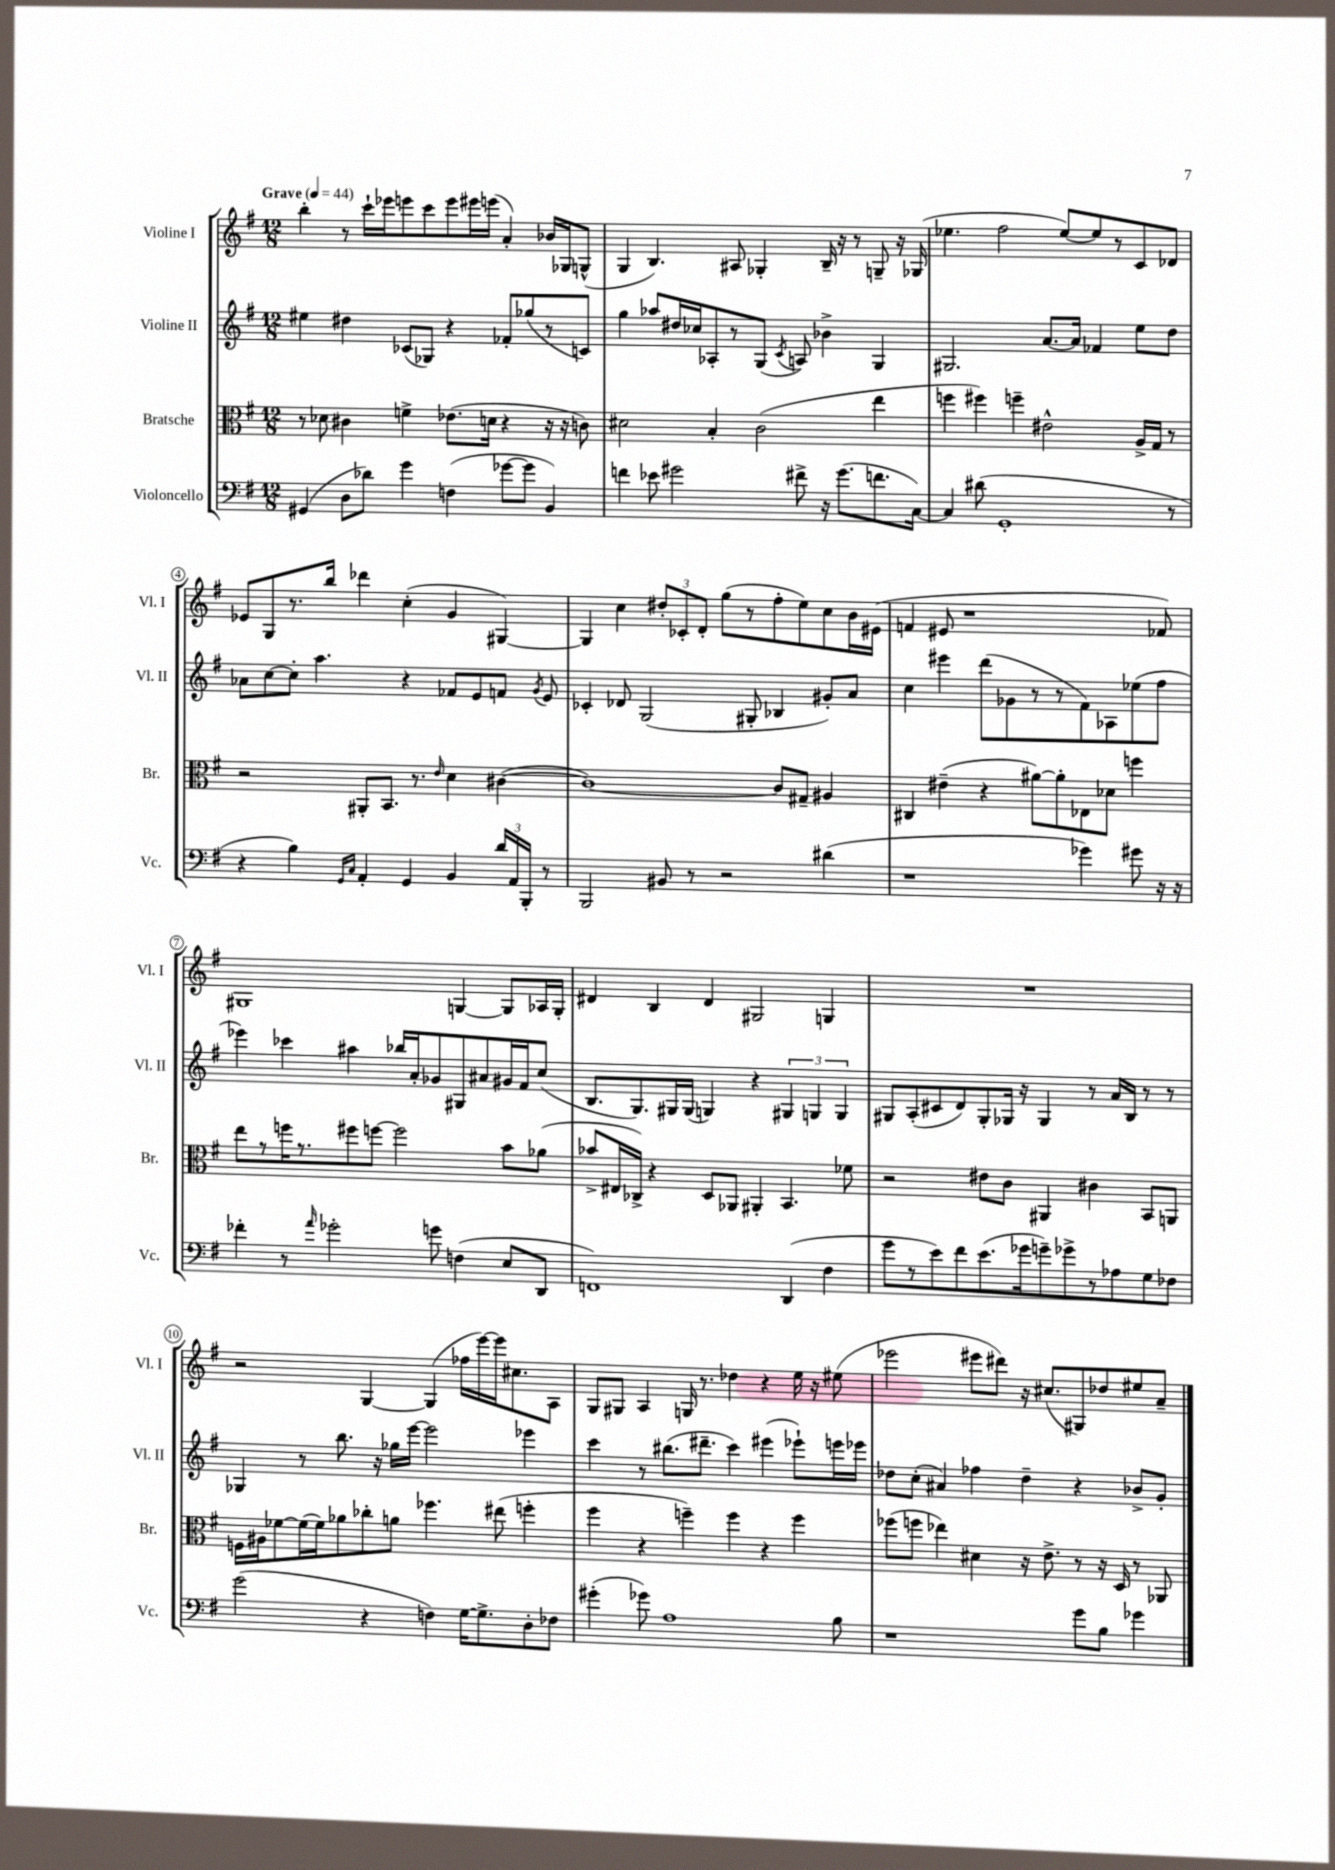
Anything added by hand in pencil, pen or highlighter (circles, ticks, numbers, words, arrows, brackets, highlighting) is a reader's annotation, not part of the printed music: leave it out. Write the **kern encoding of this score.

**kern	**kern	**kern	**kern
*staff4	*staff3	*staff2	*staff1
*clefF4	*clefC3	*clefG2	*clefG2
*k[f#]	*k[f#]	*k[f#]	*k[f#]
*M12/8	*M12/8	*M12/8	*M12/8
*MM44	*MM44	*MM44	*MM44
(4GG#/	8r	4ee#\	4bb'\
.	8d-\	.	.
8D\L	4c#\	4dd#\	8r
8d-\J)	.	.	16ccc`\LL
.	.	.	16eee-\J
4g\	4f^\	(8c-/L	8eee\
.	.	8G-/J)	8ccc\
(4F\	(8.e-\L	4r	8eee\
.	.	.	16eee#\L
.	16d\Jk	.	(16eee\JJ
[8g-\L	4r	8f-'/L	4a'/)
8g-\]J	.	(8gg-/	.
4BB/)	16r	8r	16b-/LL
.	16r	.	16G-/J
.	8c\)	8c/J)	(8G^^/J
=	=	=	=
4f\	2d#\	4gg\	4G/
8e-\	.	8aa-/L	4.B/)
2g#\	.	16dd#/L	.
.	.	16cc-/J	.
.	4B'/	8A-'/	.
.	.	8r	8A#/
.	(2c\	(8G/J	4G-'/
.	.	8qc/	.
8f#^\	.	8A/)	.
16r	.	4b-^\	16B~/
(8.g#\L	.	.	16r
.	.	.	8r
8.f\	4ee\	4G/	8G~/
.	.	.	16r
[16C\Jk)	.	.	(16G-/
=	=	=	=
4C/]	4ff\	2.G#/	4.ee-\
(8d#\	4ff#\)	.	.
1GG'	.	.	2ff#\
.	4ff~\	.	.
.	2e#^^\	[8.a/L	.
.	.	.	[8ee-/L)
.	.	16a/]Jk	.
.	.	4f-/	8ee-/]
.	.	.	8r
.	16A^/LL	8ee\L	8c/
.	16G/JJ	.	.
8r	8r	8dd\J	8d-/J
=	=	=	=
4r	2r	8a-\L	8e-/L
.	.	[8cc\	8G/
4B\)	.	8cc'\]J	8.r
.	.	4.aa\	.
.	.	.	16bb/Jk
16qqGG/LL	.	.	.
16qqC/JJ	.	.	.
4AA'/	8AA#'/L	.	4ddd-\
.	8.BB/J	.	.
4GG/	.	4r	(4cc'\
.	8.r	.	.
.	16qqe/	.	.
4BB/	4d\	8f-/L	4g/
.	.	8e/	.
24d/LL	([4c#\	8f/J	[4G#/)
24AA/	.	.	.
24BBB'/JJ	.	.	.
.	.	8qg/	.
8r	.	8e/	.
=	=	=	=
2BBB/	1c#_)	4c-'/	4G#/]
.	.	8d-/	4cc\
.	.	(2G/	.
8BB#/	.	.	12dd#'/L
.	.	.	12c-'/
8r	.	.	.
.	.	.	12d'/J
2r	.	.	(8gg\L
.	.	8G#'/	8r
.	8c#/]L	4B-/	8ff#'\
.	8G#~/J	.	8ee\)
(4d#\	4A#/	8g#'/L)	8cc\
.	.	8a/J	16b\L
.	.	.	(16e#\JJ
=	=	=	=
1r	4C#/	4cc\	4f/
.	(4e#~\	4eee#\	8e#/
.	.	.	1r
.	4r	(8ddd\L	.
.	.	8g-\	.
.	[8a#\L)	8r	.
.	8a#'\]	8r	.
4g-\)	8E-\	8f#\)	.
.	8d-\J	8A-\	.
8g#\	4ff\	(8ee-\	.
16r	.	8ff#\J	8f-/)
16r	.	.	.
=	=	=	=
4f-'\	8ee\L	4eee-\)	1G#
.	8r	.	.
8r	16ff\K	4ccc-\	.
.	8.r	.	.
16qqa/	.	.	.
2g-'\	.	.	.
.	8ff#\	4aa#\	.
.	[8ff\J	.	.
.	2ff\]	16bb-/LL	.
.	.	16a'/J	.
8g\	.	8g-/	.
(4F\	.	8G#/	[4G/
.	.	8a#/	.
8E/L	8b\L	16g#/L	8G/]L
.	.	16f#/J	.
8DD/J	(8a-\J	(8cc/J	16A-/L
.	.	.	16G'/JJ
=	=	=	=
1FF)	8b-^/L	8.B/L	4d#/
.	16E#/L	.	.
.	16C-^/JJ)	8.G/)	.
.	4r	.	4B/
.	.	16G#/L	.
.	.	(16G#/JJ	.
.	8D/L	4G/)	4d#/
.	8AA-/J	.	.
.	4AA#'/	4r	2G#/
(4DD/	4.BB/	6G#/	.
.	.	6G/	.
4F#\	.	.	4G/
.	.	6G/	.
.	8f-\	.	.
=	=	=	=
8g\L	2r	8G#/L	1.r
8r	.	(8A'/	.
8e\)	.	8c#/	.
8f#\	.	8d/)	.
(8.e\	8e#\L	8G#'/	.
.	8c\J	16G-/Jk	.
16g-\k	.	16r	.
8g~\)	4AA#/	4G-/	.
8g-^\	.	.	.
8r	4c#\	8r	.
8A-\	.	16a/LL	.
.	.	16B/JJ	.
8G\	8BB/L	8r	.
8F-\J	8AA/J	8r	.
=	=	=	=
(2g\	16F\LL	4G-/	2r
.	16A#\J	.	.
.	[8f-\	.	.
.	(16f-\]L	8r	.
.	16f-\J)	.	.
.	8a-\	8.bb\	.
4r	8cc-'\	.	[4G/
.	.	16r	.
.	8a\J	16gg-\LL	.
.	.	[16eee\JJ	.
4F\)	4.ff-\	2eee\]	(4G/]
[16G\LK	.	.	16ff-\LL
8.G^\]	.	.	[16eee\)
.	(8ee#\	.	16eee\]J
.	.	.	8.cc#\
8D'\	4ff'\	4eee-\	.
8F-\J	.	.	8A\J
=	=	=	=
(4g#'\	4ff#\	4ccc\	8G/L
.	.	.	8G#/J
8g-\)	4r	8r	4A/
1A	.	(8.bb#\L	.
.	4ff~\)	.	16G/
.	.	8.ddd#~\J	8.r
.	4ff\	4ccc\)	4dd-\
.	4r	(4eee#\	4r
.	4ff\	8eee-`\L)	16ee\
.	.	.	16r
8B\	.	16eee\L	(8ee#\
.	.	16eee-\JJ	.
=	=	=	=
1r	(8ff-\L	8dd-\L	2eee-\
.	8ff\J	(8cc'\J	.
.	4ee-\)	4a#/)	.
.	4d#\	4ff-\	8eee#\L
.	.	.	8ddd#\J)
.	16r	4dd-~\	16r
.	8.e^\	.	(8.cc#/L
8g\L	8r	4r	8G#/)
8B\J	16r	.	8dd-/
.	16D/	.	.
4g-\	8r	8b-^/L	8ee#/
.	8AA-/	8g'/J	8a~/J
==	==	==	==
*-	*-	*-	*-
